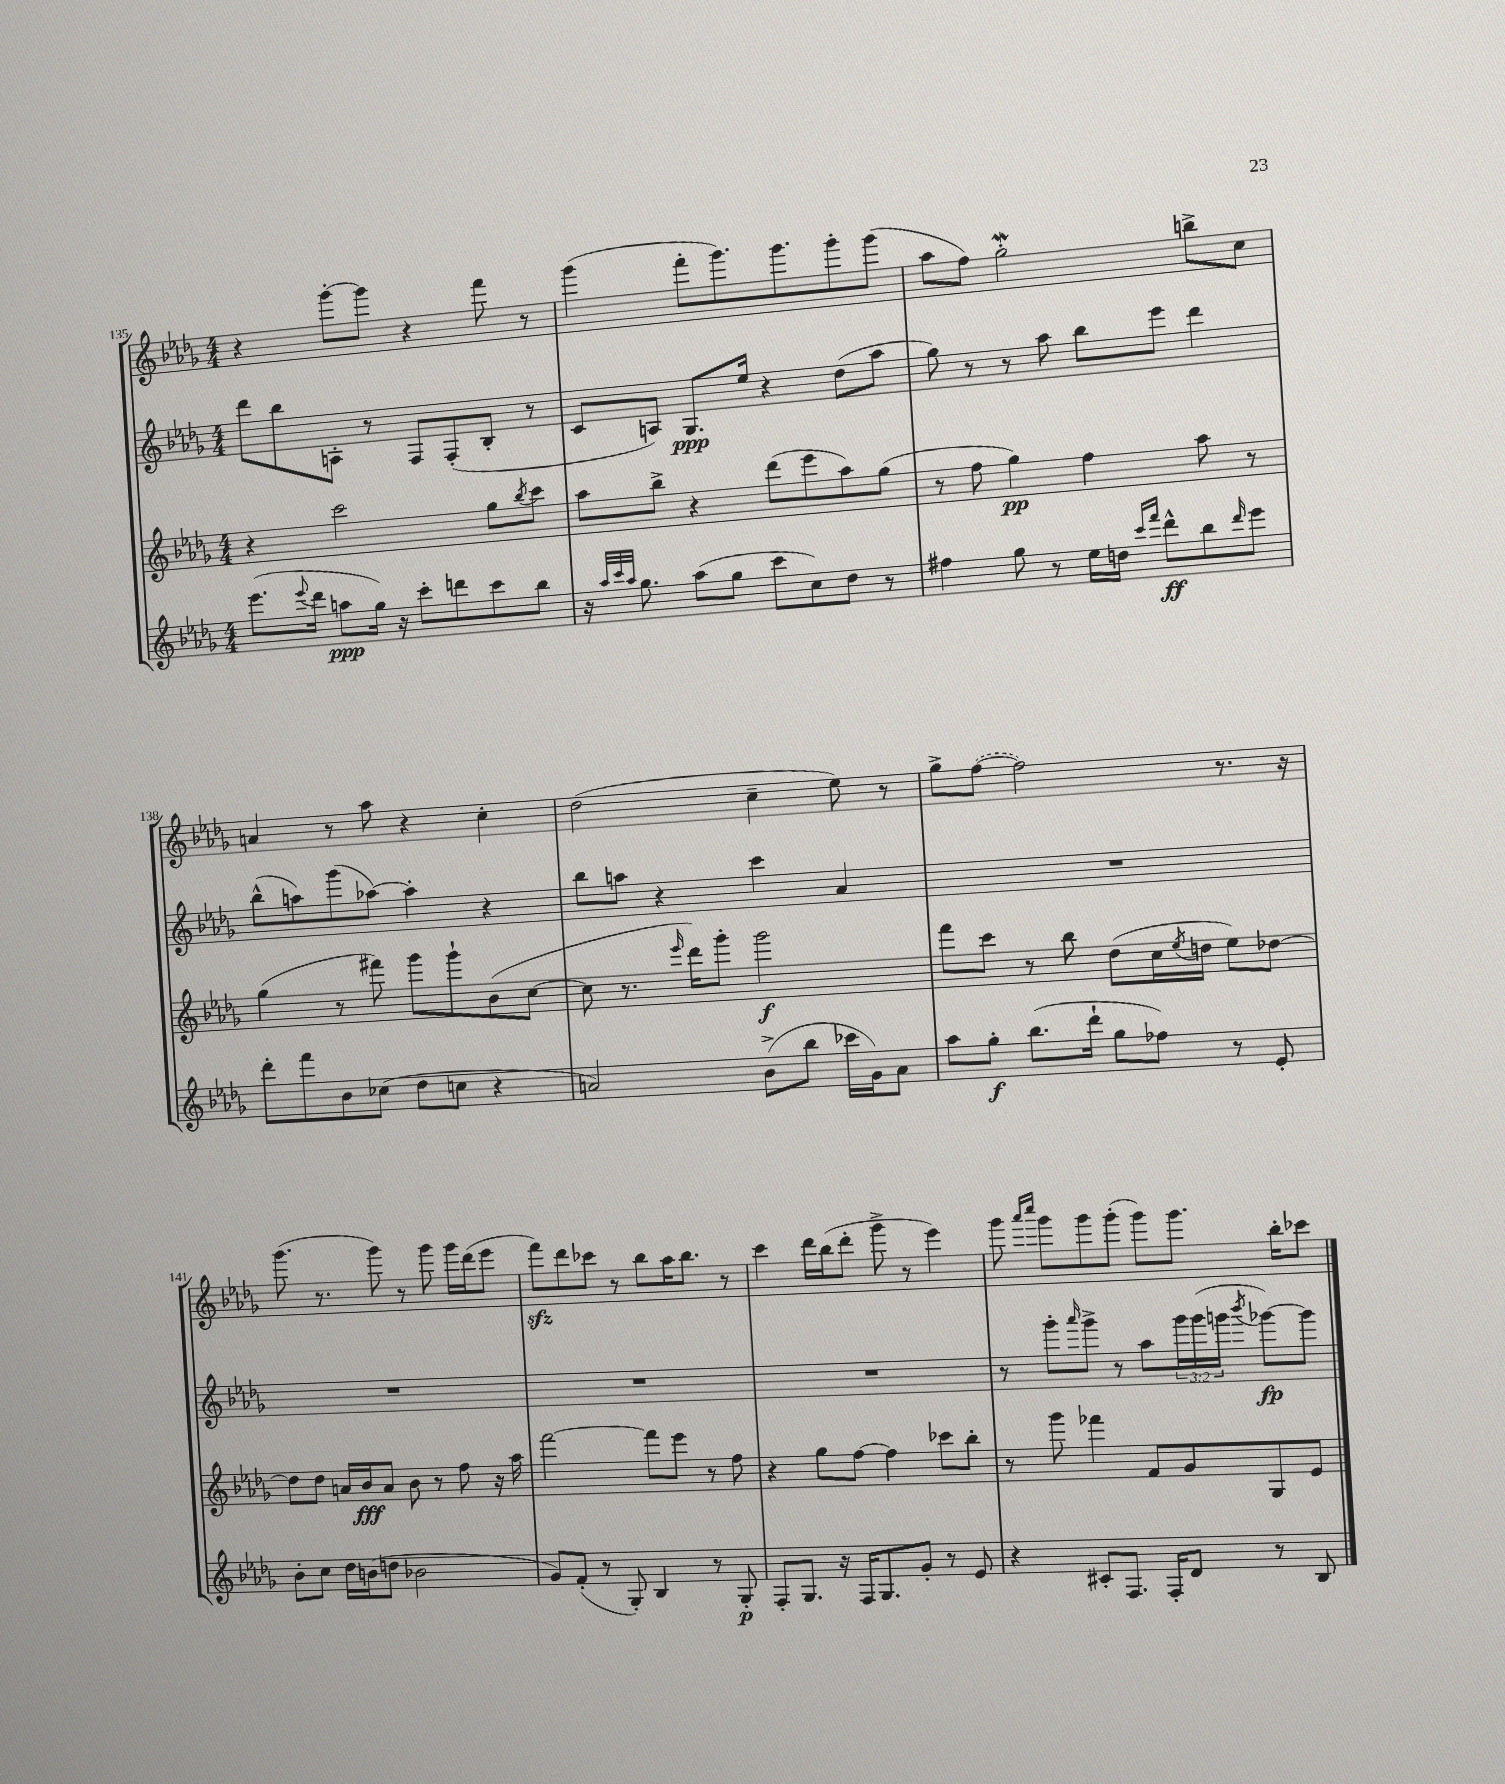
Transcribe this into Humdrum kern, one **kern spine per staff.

**kern	**kern	**kern	**kern
*staff4	*staff3	*staff2	*staff1
*clefG2	*clefG2	*clefG2	*clefG2
*k[b-e-a-d-g-]	*k[b-e-a-d-g-]	*k[b-e-a-d-g-]	*k[b-e-a-d-g-]
*M4/4	*M4/4	*M4/4	*M4/4
(8.eee-\L	4r	8ddd-\L	4r
.	.	8bb-\	.
8qqeee-/	.	.	.
16ddd-\Jk	.	.	.
8aa\L	2ccc\	8A'\J	[8ggg-'\L
16gg-\Jk)	.	8r	8ggg-\]J
16r	.	.	.
8ccc'\L	.	8F/L	4r
8ddd\	.	(8F'/	.
8ccc\	8gg-\L	8B-'/J	8fff\
.	8qbb-/	.	.
8bb-\J	8ccc\J	8r	8r
=	=	=	=
16r	8aa-\L	8c/L	(4ggg-\
32qqaa-/LLL	.	.	.
32qqccc/	.	.	.
32qqaa-/JJJ	.	.	.
8.gg-\	.	.	.
.	8bb-^\J	8A/J)	.
(8aa-\L	4r	8.G-/L	8fff'\L
8gg-\J	.	.	8.ggg-\)
.	.	16ee-/Jk	.
8ccc\L	(8ddd-\L	4r	.
.	.	.	8.ggg-\
8cc\)	8eee-\	.	.
8dd-\J	8aa-\)	(8dd-\L	8ggg-'\
8r	(8gg-\J	8aa-\J	(8ggg-\J
=	=	=	=
4ff#\	8r	8gg-\)	8aa-\L
.	8ff\	8r	8ff\J)
8gg-\	4gg-\)	8r	2gg-'\
8r	.	8aa-\	.
16ee-\LL	4ff\	8bb-\L	.
16dd\JJ	.	.	.
16qqccc/LL	.	.	.
16qqfff/JJ	.	.	.
8ddd-^^\L	.	8eee-\J	.
8bb-\	8aa-\	4ddd-\	8bb^\L
16qqddd-/	.	.	.
8eee-\J	8r	.	8cc\J
=	=	=	=
8ddd-'\L	(4gg-\	(8bb-^^\L	4a/
8fff\	.	8aa\)	.
8b-\	8r	(8ggg-\	8r
(8cc-\J	8fff#\)	[8aa-\J)	8aa-\
8dd-\L	8ggg-\L	4aa-'\]	4r
8cc\J	8ggg-`\	.	.
4r	(8b-\	4r	4cc'\
.	[8cc\J	.	.
=	=	=	=
2a/)	8cc\]	8bb-\L	(2dd-\
.	8.r	8aa\J	.
.	.	4r	.
.	16qqeee-/	.	.
.	16ddd-\LK)	.	.
.	8ggg-'\J	.	.
(8b-^\L	2ggg-\	4ccc\	4cc~\
8bb-\J	.	.	.
16ccc-\LL	.	4a-/	8ee-\)
16g-\J)	.	.	.
8a\J	.	.	8r
=	=	=	=
8aa-\L	8fff\L	1r	8gg-^\L
8gg-'\J	8ccc\J	.	([8ff\J
(8.bb-\L	8r	.	2ff\])
.	8bb-\	.	.
16ddd-`\Jk	.	.	.
8gg-\L	(8dd-\L	.	.
8ff-\J)	16cc\L	.	.
.	8qee-/	.	.
.	16dd\JJ	.	.
8r	8ee-\L)	.	8.r
8e-'/	[8dd-\J	.	.
.	.	.	16r
=	=	=	=
8b-'\L	8dd-\]L	1r	(8.ggg-\
8cc\J	8dd-\J	.	.
.	.	.	8.r
16dd-\LL	16a/LL	.	.
(16b\J	16b-/J	.	.
8dd\J	8a/J	.	8ggg-\)
2b-\	8b-\	.	8r
.	8r	.	8ggg-\
.	8ff\	.	16ggg-\LL
.	.	.	(16ddd-\J
.	16r	.	8eee-\J
.	16aa-\	.	.
=	=	=	=
8g-/L)	[2fff\	1r	8fff\L)
(8f'/J	.	.	8ddd-\
8r	.	.	8ccc-\J
8G-'/)	.	.	8r
4B-/	8fff\]L	.	8bb-\L
.	8eee-\J	.	16aa-\K
.	.	.	8.bb-\J
8r	8r	.	.
8G-'/	8ff\	.	8r
=	=	=	=
8F'/L	4r	1r	4ccc\
8.G-/J	.	.	.
.	8gg-\L	.	16ddd-\LL
16r	.	.	(16bb-\J
16F/LK	[8ff\J	.	8ddd-'\J
8.G-/	.	.	.
.	4ff\]	.	8ggg-^\
8g-'/J	.	.	8r
8r	8ccc-\L	.	4eee-\)
8e-/	8bb-'\J	.	.
=	=	=	=
4r	8r	8r	8ggg-\
.	.	.	16qqaaa-/LL
.	.	.	16qqcccc/JJ
.	8ggg-\	8ggg-'\L	8ggg-\L
.	.	16qqaaa-/	.
8c#'/L	4fff-\	8ggg-^\J	8ggg-\
8.F/J	.	8r	(8ggg-'\J
.	8f/L	8aa-\L	8ggg-\L)
16F'/LK	.	.	.
8d-/J	8g-/	24ggg-\L	8.ggg-\J
.	.	(24ggg-\	.
.	.	24ggg\JJ	.
.	.	8qbbb-/	.
8r	8G-/	[8ggg-\L)	.
.	.	.	16bb-'\LK
8B-/	8e-/J	8ggg-\]J	8ccc-\J
==	==	==	==
*-	*-	*-	*-
